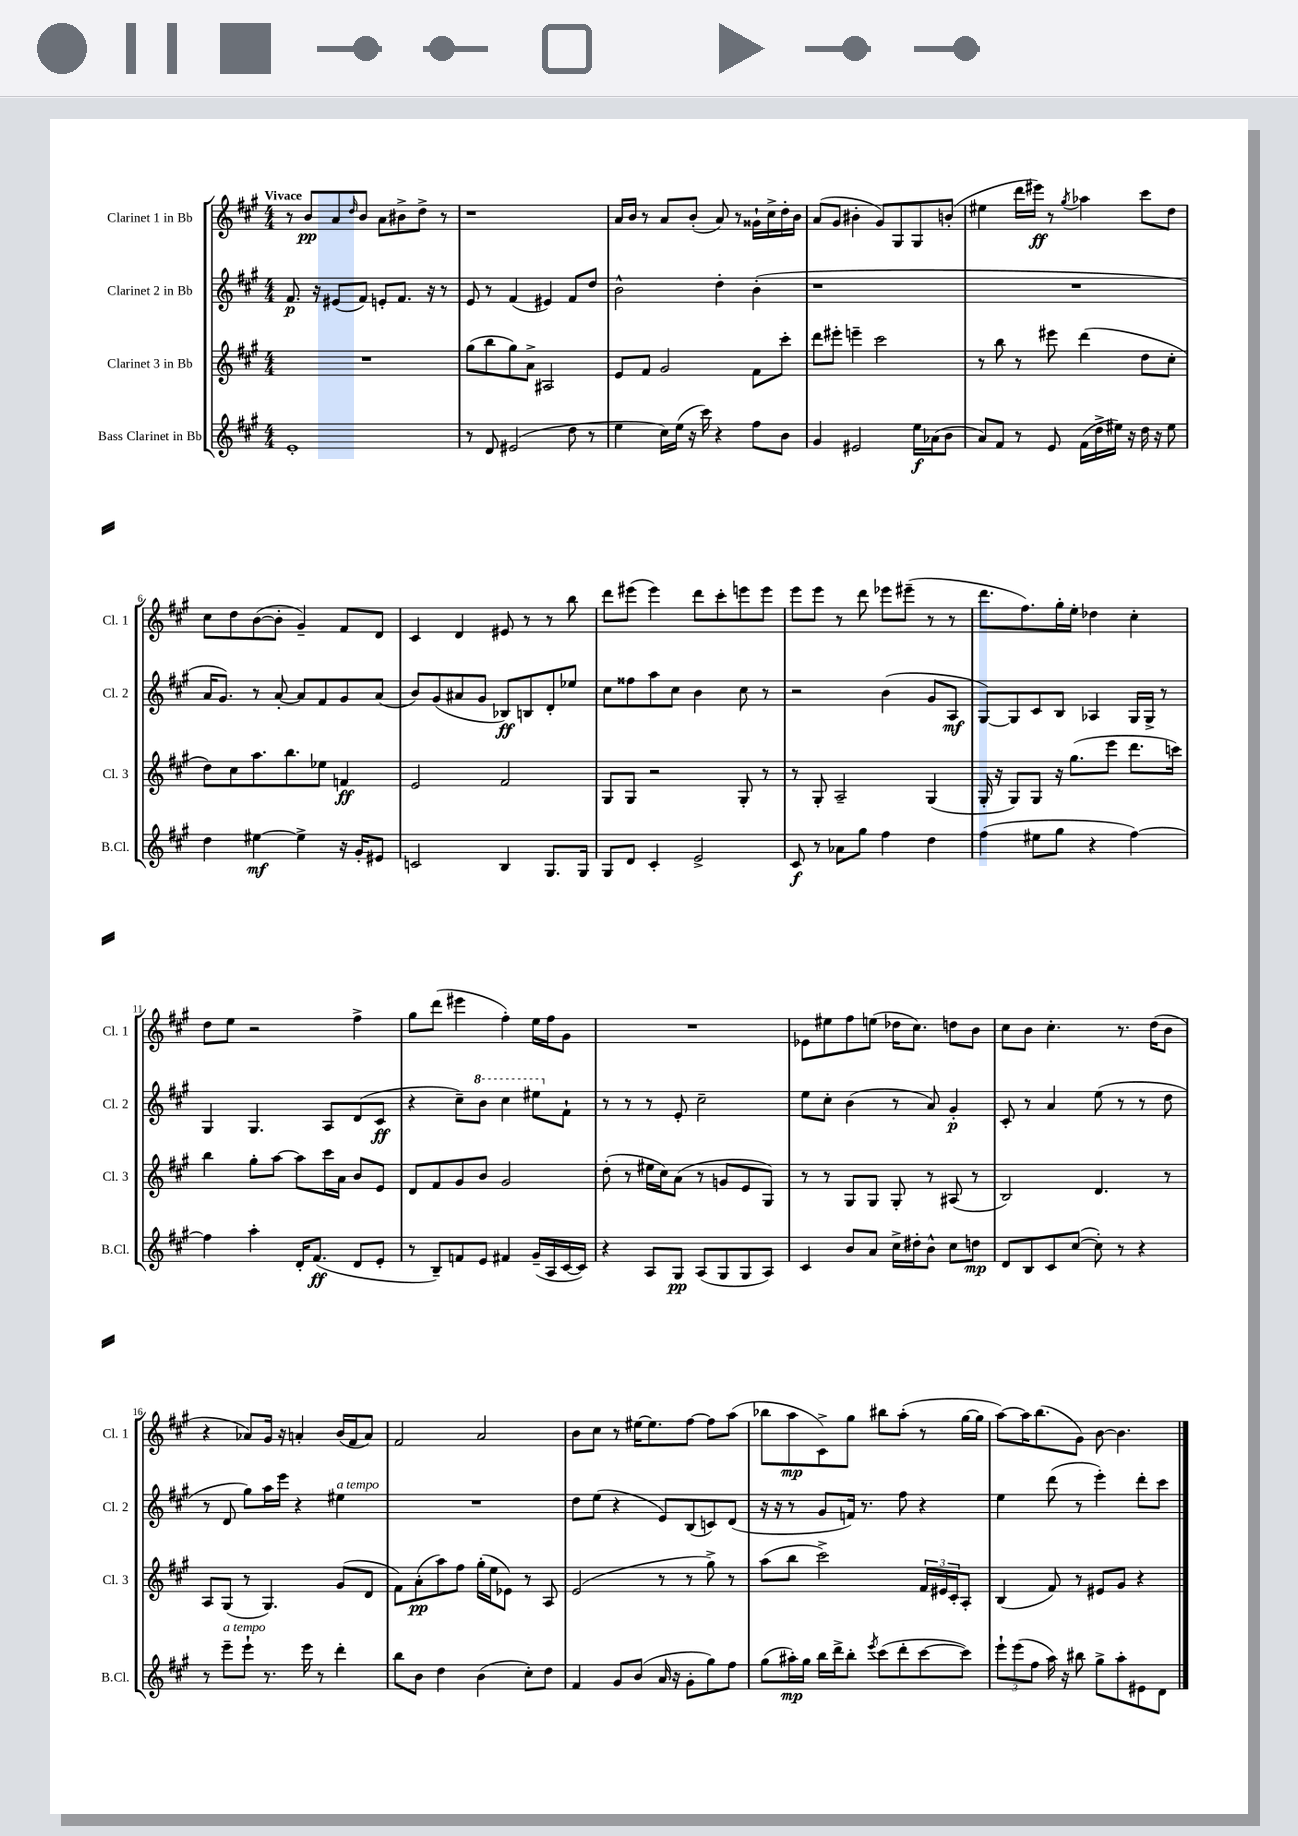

**kern	**kern	**kern	**kern
*staff4	*staff3	*staff2	*staff1
*clefG2	*clefG2	*clefG2	*clefG2
*k[f#c#g#]	*k[f#c#g#]	*k[f#c#g#]	*k[f#c#g#]
*M4/4	*M4/4	*M4/4	*M4/4
1e'	1r	8.f#	8r
.	.	.	8b
.	.	16r	.
.	.	(8e#	8a
.	.	.	16qqdd
.	.	8f#)	8b
.	.	8e'	8a
.	.	8.f#	8b#^
.	.	.	8dd^
.	.	16r	.
.	.	8r	8r
=	=	=	=
8r	(8gg#	8e	1r
8d	8bb	8r	.
(2e#	8gg#)	(4f#	.
.	8a^	.	.
.	2A#	4e#)	.
8dd	.	8f#	.
8r	.	8dd	.
=	=	=	=
4ee	8e	2b^^	16a
.	.	.	16b
.	8f#	.	8r
16cc#)	2g#	.	8a
(16ee	.	.	.
16r	.	.	(8b'
16ccc#)	.	.	.
4r	.	4dd'	8a)
.	.	.	8r
8ff#	8f#	(4b'	16g##`
.	.	.	16cc#^
8b	8ccc#'	.	16dd'
.	.	.	16b
=	=	=	=
4g#	8ddd	1r	(8a
.	8eee#'	.	8g#
2e#	4eee~	.	4b#'
.	2ccc#	.	8g#)
.	.	.	8G#
16ee	.	.	8G#
(16a-	.	.	.
8b	.	.	(8b'
=	=	=	=
8a)	8r	1r	4ee#
8f#	8bb	.	.
8r	8r	.	16ddd
.	.	.	16eee#)
8e	8eee#	.	8r
.	.	.	8qgg#
(16f#	(4ddd	.	4aa-
16dd^	.	.	.
16ee#)	.	.	.
16r	.	.	.
16dd	8dd	.	8ccc#
16r	.	.	.
8ee#	8cc#'	.	8dd
=	=	=	=
4dd	8dd)	16a	8cc#
.	.	8.g#)	.
.	8cc#	.	8dd
[4ee#	8.aa	8r	([8b
.	.	[8a'	8b']
.	8.bb	.	.
4ee#^]	.	8a]	4g#~)
.	8ee-	8f#	.
16r	4f	8g#	8f#
16g#'	.	.	.
8e#	.	(8a	8d
=	=	=	=
2c	2e	8b)	4c#
.	.	(8g#	.
.	.	8a#	4d
.	.	8g#	.
4B	2f#	8B-)	8e#
.	.	8B	8r
8.G#	.	8d'	8r
.	.	8ee-	8bb
16G#	.	.	.
=	=	=	=
8G#	8G#	8cc#	8ddd
8d	8G#	8ff##	(8eee#
4c#'	2r	8aa	4eee#)
.	.	8cc#	.
2e^	.	4b	8ddd
.	.	.	8ccc#'
.	8G#'	8cc#	8eee
.	8r	8r	8eee
=	=	=	=
8c#	8r	2r	8eee
8r	8G#'	.	8eee
8a-	2A~	.	8r
8gg#	.	.	8ddd
4ff#	.	(4b	8eee-
.	.	.	(8eee#~
4dd	(4G#	8g#	8r
.	.	8A	8r
=	=	=	=
(4ff#	16G#'	[8G#)	8.ddd
.	16r	.	.
.	8G#)	8G#]	.
.	.	.	8.ff#)
8ee#	8G#	8c#	.
8gg#	16r	8B	16gg#'
.	(8.gg#	.	16ee'
4r	.	4A-	4dd-
.	8eee	.	.
[4ff#)	8.ddd	16G#	4cc#'
.	.	16G#^	.
.	.	8r	.
.	16ccc)	.	.
=	=	=	=
4ff#]	4bb	4G#	8dd
.	.	.	8ee
4aa'	8gg#'	4.G#	2r
.	[8aa	.	.
16d'	8aa]	.	.
(8.f#	.	.	.
.	16ccc#	8A	.
.	16a	.	.
8d	8b	(8d	4ff#^
8e'	8e	8c#	.
=	=	=	=
8r	8d	4r	8gg#
8B~)	8f#	.	(8ddd
8f	8g#	8cc#~)	4eee#
8e	8b	8bb	.
4f#	2g#	4ccc#	4ff#')
(16g#~	.	8eee#	16ee
16A	.	.	16ff#
[16c#	.	8f#`	8g#
16c#])	.	.	.
=	=	=	=
4r	(8dd'	8r	1r
.	8r	8r	.
8A	16ee#	8r	.
.	16cc#)	.	.
8G#	(8a	8e'	.
(8A	8r	2cc#~	.
8G#	8g	.	.
8G#	8e	.	.
8A)	8G#)	.	.
=	=	=	=
4c#	8r	8ee	8e-
.	8r	8cc#'	8ee#
8b	8G#	(4b	8ff#
8a	8G#	.	(8ee
16cc#^	8G#'	8r	16dd-
16dd#'	.	.	8.cc#)
8b^^	8r	8a)	.
8cc#	(8A#	4g#'	8dd
8dd	8r	.	8b
=	=	=	=
8d	2B)	8c#'	8cc#
8B	.	8r	8b
8c#	.	4a	4.cc#'
([8cc#	.	.	.
8cc#'])	4.d	(8ee	.
8r	.	8r	8.r
4r	.	8r	.
.	.	.	(16dd
.	8r	8dd	8b
=	=	=	=
8r	8A	8r	4r
8eee~	(8G#	8d	.
8eee`	8r	8gg#)	8a-)
8.r	4.G#)	16aa	16g#
.	.	16eee	16r
.	.	4r	4a'
16eee	.	.	.
8r	.	.	.
4ddd'	(8g#	4ee#	(16b
.	.	.	16f#
.	8d	.	8a)
=	=	=	=
8bb	8f#)	1r	2f#
8b	(8a'	.	.
4dd	8aa)	.	.
.	8ff#	.	.
(4b	(16gg#'	.	2a
.	16ee	.	.
.	8e-)	.	.
8cc#')	8r	.	.
8dd	8A	.	.
=	=	=	=
4f#	(2e	8dd	8b
.	.	(8ee	8cc#
8g#	.	4r	8r
(8b	.	.	[16ee#
.	.	.	8.ee#]
16a	8r	8e)	.
16r	.	.	.
8g#'	8r	(8B	[8ff#
8gg#)	8gg#^)	8c)	8ff#]
8ff#	8r	(8d	(8aa
=	=	=	=
(8gg#	(8aa	16r	8bb-
.	.	16r	.
16aa#')	8bb	8r	8aa
16gg#	.	.	.
16bb	2ccc#^)	8g#	8c#^)
16ddd^	.	.	.
8bb'	.	16f)	8gg#
.	.	8.r	.
8qeee	.	.	.
(8ccc#	.	.	8bb#
8ddd'	.	8ff#	(8aa'
[8ccc#	24f#	4r	8r
.	24e#	.	.
.	24c#'	.	.
8ccc#])	8A'	.	[16gg#
.	.	.	16gg#]
=	=	=	=
12eee`	(4B	4ee	[8aa)
(12eee	.	.	.
.	.	.	16aa]
12ff#	.	.	.
.	.	.	(8.bb
16aa)	8f#)	(8ddd	.
16r	.	.	.
8bb#	8r	8r	8g#)
8gg#^	8e#	4eee')	[8b
8aa'	8g#	.	4.b]
8e#	4r	8ddd'	.
8d	.	8ccc#	.
==	==	==	==
*-	*-	*-	*-
